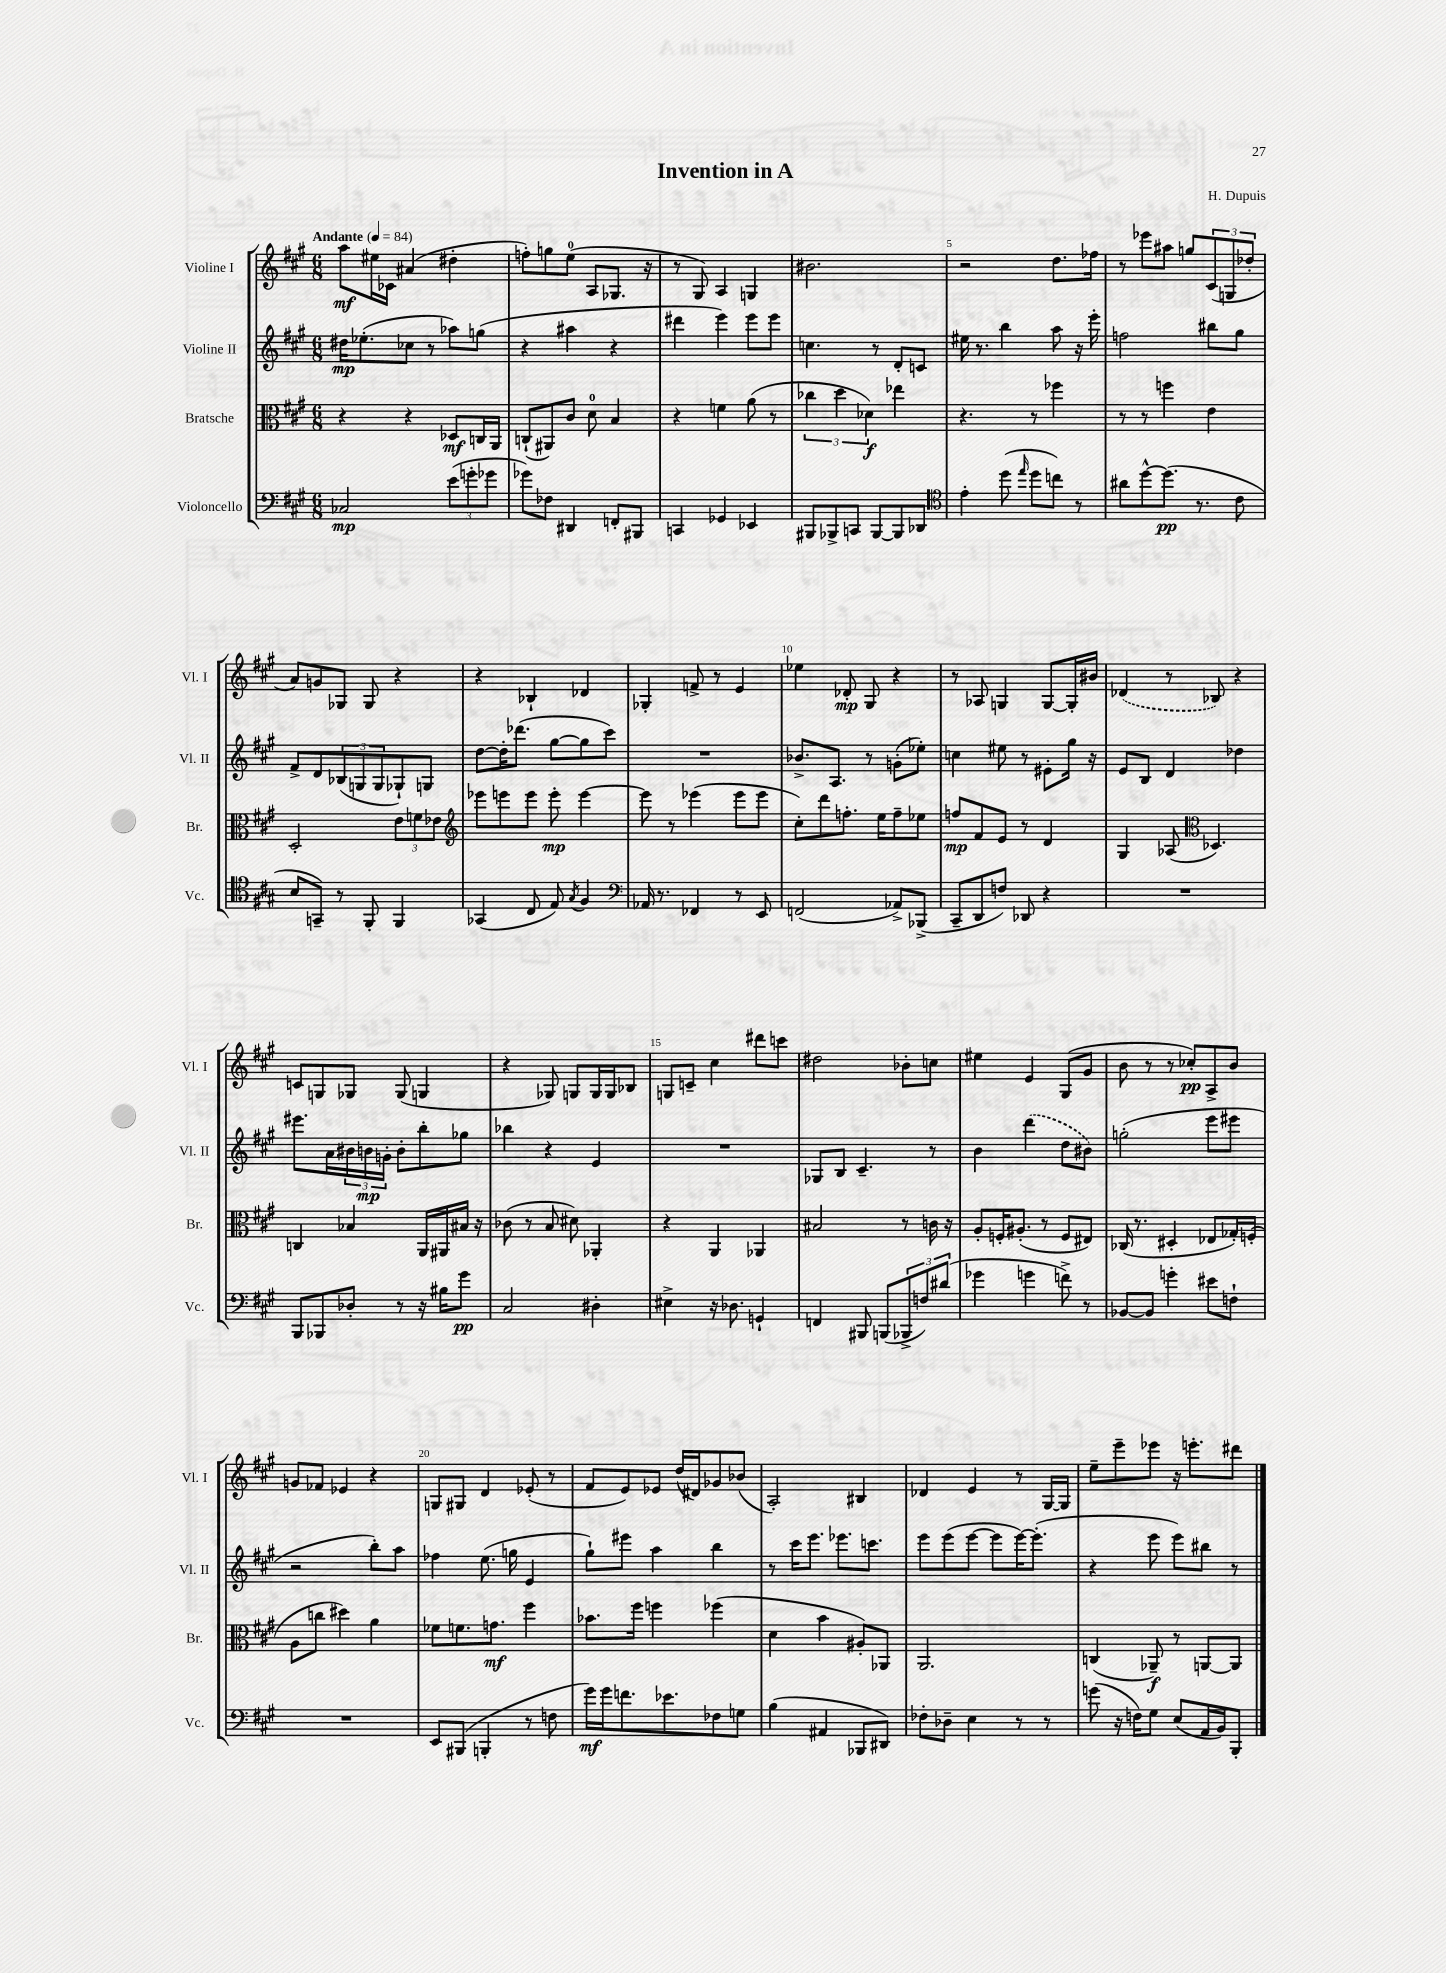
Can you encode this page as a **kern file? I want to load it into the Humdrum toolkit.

**kern	**dynam	**kern	**dynam	**kern	**dynam	**kern	**dynam
*part4	*part4	*part3	*part3	*part2	*part2	*part1	*part1
*staff4	*staff4	*staff3	*staff3	*staff2	*staff2	*staff1	*staff1
*I"Violoncello	*	*I"Bratsche	*	*I"Violine II	*	*I"Violine I	*
*I'Vc.	*	*I'Br.	*	*I'Vl. II	*	*I'Vl. I	*
*clefF4	*	*clefC3	*	*clefG2	*	*clefG2	*
*k[f#c#g#]	*	*k[f#c#g#]	*	*k[f#c#g#]	*	*k[f#c#g#]	*
*M6/8	*	*M6/8	*	*M6/8	*	*M6/8	*
*MM84	*	*MM84	*	*MM84	*	*MM84	*
=1	=1	=1	=1	=1	=1	=1	=1
!	!	!	!	!	!	!LO:TX:a:B:t=Andante	!
2C-X/	mp	4r	.	16dd#X\KL	mp	8aa\L	mf
.	.	.	.	(8.ee-X'\	.	.	.
.	.	.	.	.	.	16ee#X\L	.
.	.	.	.	.	.	16c-X\JJ	.
.	.	4r	.	8cc-X\J	.	(4a#X/	.
.	.	.	.	8r	.	.	.
(12e\L	.	8D-X/L	mf	8aa-X\L)	.	4dd#X'\	.
12gn'\	.	.	.	.	.	.	.
.	.	16Cn/L	.	(8ggn\J	.	.	.
12g-X\J	.	.	.	.	.	.	.
.	.	16AA/JJ	.	.	.	.	.
=2	=2	=2	=2	=2	=2	=2	=2
8g-X\L)	.	(8Cn`/L	.	4r	.	8ffn'\L)	.
8F-X\J	.	8AA#X/)	.	.	.	8ggn\	.
4DD#X/	.	8c#/J	.	4aa#X\	.	(8ee\J	.
.	.	8d\	.	.	.	8A/L	.
8FFn'/L	.	4B/	.	4r	.	8.G-X/J	.
8BBB#X/J	.	.	.	.	.	.	.
.	.	.	.	.	.	16r	.
=3	=3	=3	=3	=3	=3	=3	=3
4CCn/	.	4r	.	4ddd#X\	.	8r	.
.	.	.	.	.	.	8G#/)	.
4GG-X/	.	4fn\	.	4eee\)	.	4A/	.
4EE-X/	.	(8a\	.	8eee\L	.	4Gn/	.
.	.	8r	.	8eee\J	.	.	.
=4	=4	=4	=4	=4	=4	=4	=4
8BBB#X/L	.	6cc-X\	.	4.ccn\	.	2.b#X\	.
8BBB-X^/	.	.	.	.	.	.	.
.	.	6dd\	.	.	.	.	.
8CCn/J	.	.	.	.	.	.	.
.	.	6d-X\)	f	.	.	.	.
[8BBB-/L	.	.	.	8r	.	.	.
8BBB-/]	.	4ee-X\	.	8d'/L	.	.	.
8DD-X/J	.	.	.	8cn/J	.	.	.
=5	=5	=5	=5	=5	=5	=5	=5
*clefC4	*	*	*	*	*	*	*
4e'\	.	4.r	.	16ee#X\	.	2r	.
.	.	.	.	8.r	.	.	.
(8dd\	.	.	.	4bb\	.	.	.
16qqee/	.	.	.	.	.	.	.
8dd\L	.	8r	.	.	.	.	.
8ccn\J)	.	4ff-X\	.	8aa\	.	8.dd\L	.
8r	.	.	.	16r	.	.	.
.	.	.	.	16eee'\	.	16ff-X\Jk	.
=6	=6	=6	=6	=6	=6	=6	=6
8a#X\L	.	8r	.	2ffn\	.	8r	.
[8dd^^\	.	8r	.	.	.	8eee-X\L	.
(8.dd\J]	pp	4ffn\	.	.	.	8aa#X\J	.
.	.	.	.	.	.	8ggn/L	.
8.r	.	.	.	.	.	.	.
.	.	4e\	.	8bb#X\L	.	(12c#/	.
.	.	.	.	.	.	12Gn/	.
8c#\	.	.	.	8gg#\J	.	.	.
.	.	.	.	.	.	12dd-X'/J	.
!!LO:LB:g=z
=7	=7	=7	=7	=7	=7	=7	=7
8B/L	.	2D'/	.	8f#^/L	.	8a/L)	.
8GGn~/J)	.	.	.	8d/	.	8gn/	.
8r	.	.	.	(12B-X/	.	8G-X/J	.
.	.	.	.	12Gn/	.	.	.
8FF#'/	.	.	.	.	.	8G-/	.
.	.	.	.	12G/	.	.	.
4FF#/	.	12e\L	.	8G-X`/)	.	4r	.
.	.	12fn\	.	.	.	.	.
.	.	.	.	8Gn/J	.	.	.
.	.	12e-X\J	.	.	.	.	.
=8	=8	=8	=8	=8	=8	=8	=8
*	*	*clefG2	*	*	*	*	*
(4GG-X/	.	8eee-X\L	.	[8dd\L	.	4r	.
.	.	8eeen\	.	16dd'\K]	.	.	.
.	.	.	.	(8.ddd-X\J	.	.	.
8C#/	.	8eee\J	.	.	.	4B-X`/	.
8E/)	.	8eee'\	mp	[8gg#\L	.	.	.
8qG#/	.	.	.	.	.	.	.
4F#/	.	[4eee\	.	8gg#\]	.	4d-X/	.
.	.	.	.	8ccc#\J)	.	.	.
=9	=9	=9	=9	=9	=9	=9	=9
*clefF4	*	*	*	*	*	*	*
16AA-X/	.	8eee\]	.	2.r	.	4G-X'/	.
8.r	.	.	.	.	.	.	.
.	.	8r	.	.	.	.	.
4FF-X/	.	(4eee-X\	.	.	.	8fn^/	.
.	.	.	.	.	.	8r	.
8r	.	8eee-\L	.	.	.	4e/	.
8EE/	.	8eee-\J	.	.	.	.	.
=10	=10	=10	=10	=10	=10	=10	=10
(2FFn/	.	8cc#'\L)	.	8.b-X^/L	.	4ee-X\	.
.	.	8ddd\	.	.	.	.	.
.	.	.	.	8.A/J	.	.	.
.	.	8.ffn'\J	.	.	.	8d-X'/	mp
.	.	.	.	8r	.	8G#/	.
.	.	16ee\KL	.	.	.	.	.
8AA-X^/L)	.	8ff~\	.	(8gn'\L	.	4r	.
(8BBB-X^/J	.	8ee-X\J	.	8ee-X'\J)	.	.	.
=11	=11	=11	=11	=11	=11	=11	=11
8CC#~/L	.	8ffn/L	mp	4ccn\	.	8r	.
8DD/	.	8f#/	.	.	.	8A-X/	.
8Fn/J)	.	8e/J	.	8ee#X\	.	4Gn/	.
8DD-X/	.	8r	.	8r	.	.	.
4r	.	4d/	.	8e#X'\L	.	[8G/L	.
.	.	.	.	16gg#\Jk	.	16G'/L]	.
.	.	.	.	16r	.	16b#X/JJ	.
=12	=12	=12	=12	=12	=12	=12	=12
2.r	.	4G#/	.	8e/L	.	(4d-X/	.
.	.	.	.	8B/J	.	.	.
.	.	(8A-X/	.	4d/	.	8r	.
*	*	*clefC3	*	*	*	*	*
.	.	4.D-X/)	.	.	.	8B-X/)	.
.	.	.	.	4dd-X\	.	4r	.
!!LO:LB:g=z
=13	=13	=13	=13	=13	=13	=13	=13
8BBB/L	.	4Cn/	.	8.eee#X\L	.	8cn/L	.
8BBB-X/	.	.	.	.	.	8Gn/	.
.	.	.	.	16a\L	.	.	.
8D-X'/J	.	4B-X/	.	24b#X\	.	8G-X/J	.
.	.	.	.	24bn\	mp	.	.
.	.	.	.	24gn'\JJ	.	.	.
8r	.	.	.	8b'\L	.	(8G-/	.
16r	.	16AA/LL	.	8bb'\	.	4Gn/	.
16B#X\KL	.	16AA#X/	.	.	.	.	.
8g#\J	pp	16B#X/JJ	.	8gg-X\J	.	.	.
.	.	16r	.	.	.	.	.
=14	=14	=14	=14	=14	=14	=14	=14
2C#/	.	(8c-X\	.	4bb-X\	.	4r	.
.	.	8r	.	.	.	.	.
.	.	8B/	.	4r	.	8G-X/)	.
.	.	8d#X\)	.	.	.	8Gn/L	.
4D#X'\	.	4AA-X'/	.	4e/	.	16G/L	.
.	.	.	.	.	.	16G/J	.
.	.	.	.	.	.	8B-X/J	.
=15	=15	=15	=15	=15	=15	=15	=15
4E#X^\	.	4r	.	2.r	.	8Gn/L	.
.	.	.	.	.	.	8cn~/J	.
16r	.	4AA/	.	.	.	4cc#\	.
8.D-X\	.	.	.	.	.	.	.
4GGn`/	.	4AA-X/	.	.	.	8ddd#X\L	.
.	.	.	.	.	.	8cccn\J	.
=16	=16	=16	=16	=16	=16	=16	=16
4FFn/	.	2B#X/	.	8G-X/L	.	2dd#X\	.
.	.	.	.	8B/J	.	.	.
8BBB#X/	.	.	.	4.c#~/	.	.	.
(8BBBn/L	.	.	.	.	.	.	.
12BBB-X^/	.	8r	.	.	.	8b-X'\L	.
12Fn/)	.	.	.	.	.	.	.
.	.	16cn\	.	8r	.	8ccn\J	.
(12d#X/J	.	.	.	.	.	.	.
.	.	16r	.	.	.	.	.
=17	=17	=17	=17	=17	=17	=17	=17
4g-X\	.	8A'/L	.	4b\	.	4ee#X\	.
.	.	16Fn'/K	.	.	.	.	.
.	.	(8.A#X'/J	.	.	.	.	.
4gn\	.	.	.	(4ddd\	.	4e/	.
.	.	8r	.	.	.	.	.
8fn^\)	.	8F/L	.	8dd\L	.	(8G#/L	.
8r	.	8E#X/J)	.	8b#X\J)	.	8g#/J	.
=18	=18	=18	=18	=18	=18	=18	=18
[8BB-X/L	.	(16C-X/	.	(2ggn'\	.	8b\	.
.	.	8.r	.	.	.	.	.
8BB-/J]	.	.	.	.	.	8r	.
4gn'\	.	4D#X'/	.	.	.	8r	.
.	.	.	.	.	.	8cc-X'/L)	pp
8e#X\L	.	8E-X/L	.	8eee\L	.	8A^/	.
8Fn`\J	.	16G-X'/L)	.	8eee#X\J	.	8b/J	.
.	.	(16Fn'/JJ	.	.	.	.	.
!!LO:LB:g=z
=19	=19	=19	=19	=19	=19	=19	=19
2.r	.	8A\L	.	2r	.	8gn/L	.
.	.	8ccn\J	.	.	.	8f-X/J	.
.	.	4dd#X\)	.	.	.	4e-X/	.
.	.	4a\	.	8bb'\L)	.	4r	.
.	.	.	.	8aa\J	.	.	.
=20	=20	=20	=20	=20	=20	=20	=20
8EE/L	.	8f-X\L	.	4ff-X\	.	8Gn/L	.
(8BBB#X/J	.	8.fn\	.	.	.	8G#X/J	.
4BBBn'/	.	.	.	(8.ee\	.	4d/	.
.	.	8.gn\J	mf	.	.	.	.
.	.	.	.	16ggn\	.	.	.
8r	.	4ff#\	.	4e/	.	(8e-X'/	.
8Fn\	.	.	.	.	.	8r	.
=21	=21	=21	=21	=21	=21	=21	=21
16g#\LL)	mf	8.b-X\L	.	8gg#`\L)	.	8f#/L	.
16g#\J	.	.	.	.	.	.	.
8.fn\	.	.	.	8eee#X\J	.	8e/)	.
.	.	16ff#\Jk	.	.	.	.	.
.	.	4ffn\	.	4aa\	.	8e-X/J	.
8.e-X\	.	.	.	.	.	.	.
.	.	.	.	.	.	(16dd/LL	.
.	.	.	.	.	.	16d#X/J)	.
8F-X\	.	(4ff-X\	.	4bb\	.	8g-X/	.
8Gn\J	.	.	.	.	.	(8b-X/J	.
=22	=22	=22	=22	=22	=22	=22	=22
(4B\	.	4d\	.	8r	.	2A'/)	.
.	.	.	.	16ccc#\KL	.	.	.
.	.	.	.	8.eee\J	.	.	.
4AA#X/	.	4b\	.	.	.	.	.
.	.	.	.	8.eee-X\L	.	.	.
8BBB-X/L	.	8A#X'/L)	.	.	.	4B#X/	.
.	.	.	.	8.cccn\J	.	.	.
8DD#X/J)	.	8AA-X/J	.	.	.	.	.
=23	=23	=23	=23	=23	=23	=23	=23
8F-X'\L	.	2.AA/	.	8eee\L	.	4d-X/	.
8D-X~\J	.	.	.	(8eee\	.	.	.
4E\	.	.	.	[8eee\J	.	4e/	.
.	.	.	.	8eee\L]	.	.	.
8r	.	.	.	[16eee\K)	.	8r	.
.	.	.	.	(8.eee'\J]	.	.	.
8r	.	.	.	.	.	[16G#/LL	.
.	.	.	.	.	.	16G#/JJ]	.
=24	=24	=24	=24	=24	=24	=24	=24
(8gn\	.	(4Cn/	.	4r	.	8ee~\L	.
16r	.	.	.	.	.	8eee~\	.
16Fn\KL)	.	.	.	.	.	.	.
8G#\J	.	8AA-X~/)	f	8eee\	.	8eee-X\J	.
(8E/L	.	8r	.	8eee\L)	.	16r	.
.	.	.	.	.	.	8.eeen'\L	.
16AA/L	.	[8AAn/L	.	8bb#X\J	.	.	.
16BB/J)	.	.	.	.	.	.	.
8BBB'/J	.	8AA/J]	.	8r	.	8ddd#X\J	.
==	==	==	==	==	==	==	==
*-	*-	*-	*-	*-	*-	*-	*-
